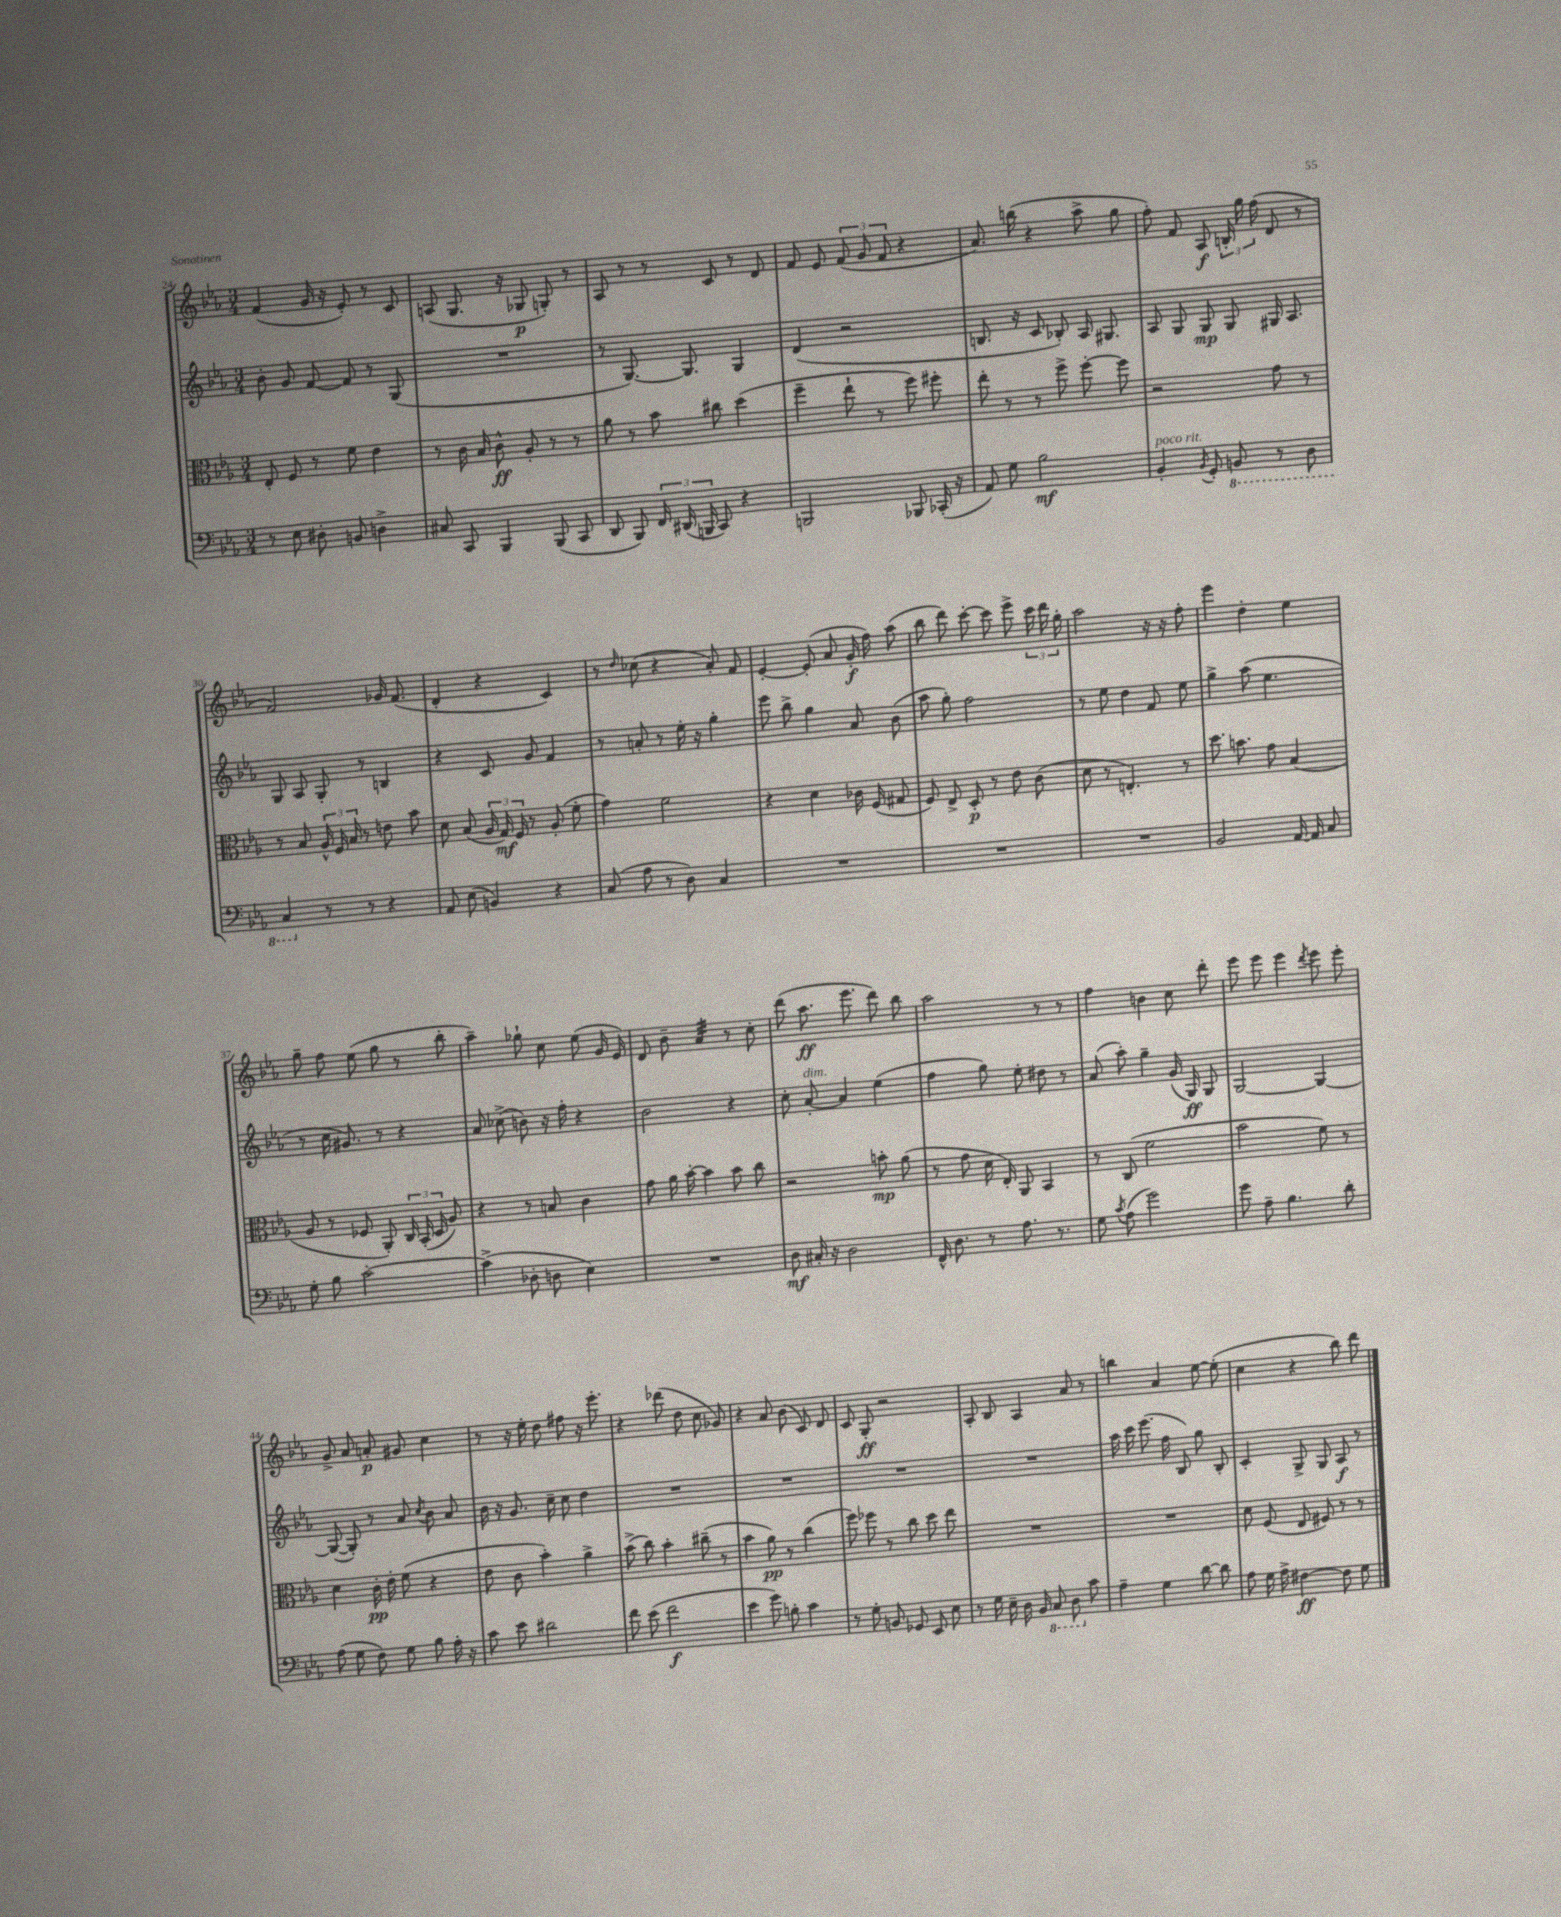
<<
\new StaffGroup <<
\new Staff = "s0" {
    \clef treble \key ees \major \numericTimeSignature \time 3/4
    \autoBeamOff f'4( g'16 r16 ees'8-.) r8 c'8 |
    a8( g8. r16 ges8\p g8-.) r8 |
    aes8 r8 r8 c'8 r8 d'8 |
    f'8 ees'8 \tuplet 3/2 { f'8( g'8 f'8 } r4 |
    aes'8.) b''16( r4 aes''8-> g''8 |
    f''8-.) f'8 aes8\f \tuplet 3/2 { b16-. g''16 f''16( } d'8 r8 |
    f'2) ges'16 f'8.( |
    d'4-. r4 c'4) |
    r8 \grace { d''16 } ces''8( r4 aes'8-.) f'8 |
    ees'4~-. ees'8-.( aes'8 g'16-.\f f''16) aes''8( |
    bes''8 d'''8) c'''8~-. c'''8 ees'''8-> \tuplet 3/2 { c'''16 d'''16 g''16-. } |
    aes''2 r16 r16 f''8-. |
    ees'''4 d''4-. ees''4 |
    g''8-- f''8 ees''8( g''8 r8 bes''8-. |
    aes''4--) ges''8-! c''8 ees''8( g'16 ees'16) |
    d'8 bes'8-- aes'4:32 r8 c''8-. |
    d'''8( aes''8.\ff ees'''8. d'''8) bes''8 |
    aes''2 r8 r8 |
    f''4 b'4 c''8 d'''8-. |
    ees'''8 ees'''8 ees'''4 \acciaccatura { d'''8 } ees'''8 ees'''8-. |
    g'8-> aes'8 a'8-.\p gis'8 c''4 |
    r8 r16 ees''16-. d''8 fis''8 r16 ees'''8.-. |
    r4 des'''8( d''8 c''8 ges'8) |
    r4 aes'8 bes'8( c'8) d'8 |
    c'8 g8-.\ff r2 |
    aes8-. bes8 aes4 aes'8 r8 |
    b''4 aes'4 ees''8~ ees''8-.( |
    c''4 r4 bes''8) d'''8 \bar "|." |
}
\new Staff = "s1" {
    \clef treble \key ees \major \numericTimeSignature \time 3/4
    \autoBeamOff bes'8-. g'8 f'8~ f'8 r8 g8( |
    R2. |
    r8 g8.~) g8. g4 |
    d'4( r2 |
    b8. r16 c'8 bes8-.) aes16 gis8. |
    aes8 g8 g8\mp g8 gis16 aes8. |
    g8 aes8 g8-. r8 b4 |
    r4 c'8 g'8 f'4 |
    r8 a'8-. r8 ees''16-. r16 g''4-. |
    ees'''8 bes''8-> g''4 aes'8 bes'8( |
    aes''8 g''8-.) f''2 |
    r8 ees''8 d''4 f'8 ees''8 |
    g''4-> aes''8( ees''4. |
    r8 c''16 gis'8.) r8 r4 |
    aes'8 ces''8->( b'8) r16 f''16-. r4 |
    bes'2 r4 |
    c''8-. aes'8~-.^\markup { \italic "dim." } aes'4 ees''4( |
    f''4 g''8) ees''8-. dis''8 r8 |
    aes'8( aes''8-.) g''4-- g'16( g16\ff) g8 |
    g2~ g4~ |
    g8~( g8-.) r8 aes'8 \acciaccatura { c''8 } bes'8 aes'8 |
    bes'16 r16 g'8. c''16-- c''8 d''4 |
    R2. |
    R2. |
    R2. |
    R2. |
    aes''16 c'''16 ees'''8.( f''16 bes8) g''8 bes8-. |
    c'4-. g8-> g8 aes8\f r8 \bar "|." |
}
\new Staff = "s2" {
    \clef alto \key ees \major \numericTimeSignature \time 3/4
    \autoBeamOff ees8-. f8 r8 f'8 ees'4 |
    r8 c'16 bes16 c'8-^\ff aes8-. r8 r8 |
    aes'8 r8 bes'8 cis''8 d''4( |
    f''4-- ees''8-! r8 f''8) fis''8-. |
    ees''8-. r8 r8 f''8-> f''8~-. f''8 |
    r2 g'8 r8 |
    r8 bes8 \tuplet 3/2 { aes16-^ f16 bes16 } r8 e'8 bes'8 |
    d'8 bes8( \tuplet 3/2 { aes16 g16\mf) f16 } r8 aes8-.( f'8-. |
    g'4) f'2 |
    r4 d'4 ces'16 f16( gis8 |
    f8) ees8-> d8-.\p r8 ees'8 c'8( |
    d'8 r8 e4.-.) r8 |
    d''8. b'8. g'8 bes4( |
    aes8 r8 fes8 aes,8-.) \tuplet 3/2 { c16 bes,16-.( d16 } aes8) |
    r4 r8 b8 c'4 |
    g'8 aes'16 bes'16~-. bes'4 bes'8 c''8 |
    r2 b'8-.\mp aes'8( |
    r8 g'8 d'16 ees16-.) aes,8 bes,4 |
    r8 c8( f'2 |
    bes'2 f'8) r8 |
    d'4 c'16-.\pp ees'16-. f'8( r4 |
    ees'8 c'8 bes'4-.) aes'4-> |
    bes'8->( c''8) bes'4-. cis''8--( r8 |
    bes'4 aes'8\pp) r8 c''4( |
    f''8) fes''8 r8 c''8 d''8 ees''8 |
    R2. |
    R2. |
    d'8 f8( ees8 fis8) r8 r8 \bar "|." |
}
\new Staff = "s3" {
    \clef bass \key ees \major \numericTimeSignature \time 3/4
    \autoBeamOff r8 ees8 dis8-. b,8 d4-> |
    cis8 c,8 bes,,4 bes,,8( c,8 |
    d,8 bes,,8) \tuplet 3/2 { f,16 dis,16( b,,16 } c,8) r4 |
    b,,2 bes,,8 ces,16-.( r16 |
    aes,8) g8 bes2\mf |
    bes,4-.^\markup { \italic "poco rit." } \acciaccatura { bes,8 } g,8-. \ottava #-1 b,,8 r8 d,8 |
    c,4 \ottava #0 r8 r8 r4 |
    aes,8 ees8( b,4) r4 |
    c8( aes8 r8 d8) c4 |
    R2. |
    R2. |
    R2. |
    bes,2 aes,16~ aes,16 c8 |
    g8-. bes8 c'2~-. |
    c'4->( des8-. d8 ees4) |
    R2. |
    d8\mf cis16-. r16 d2 |
    f,16-^ d8. r8 aes8. r8. |
    g8 \acciaccatura { c'8 } aes8( g'2) |
    g'8 aes8-- bes4. d'8-. |
    aes8( g8 f8) g8 bes8 aes16-. r16 |
    c'8 ees'8 dis'2 |
    f'8 ees'8( f'2\f |
    ees'4 g'8) b8-. c'4 |
    r8 g8-. b,8 ges,8 ees,8 ees8 |
    r8 g16 ees16-- d16 bes,16 \ottava #-1 c,8 d,8 \ottava #0 c'8 |
    aes4-- g4 d'8~ d'8 |
    aes8 g16 aes16-> fis4~\ff fis8 g8 \bar "|." |
}
>>
>>
\layout { \context { \Score currentBarNumber = #24 } }
